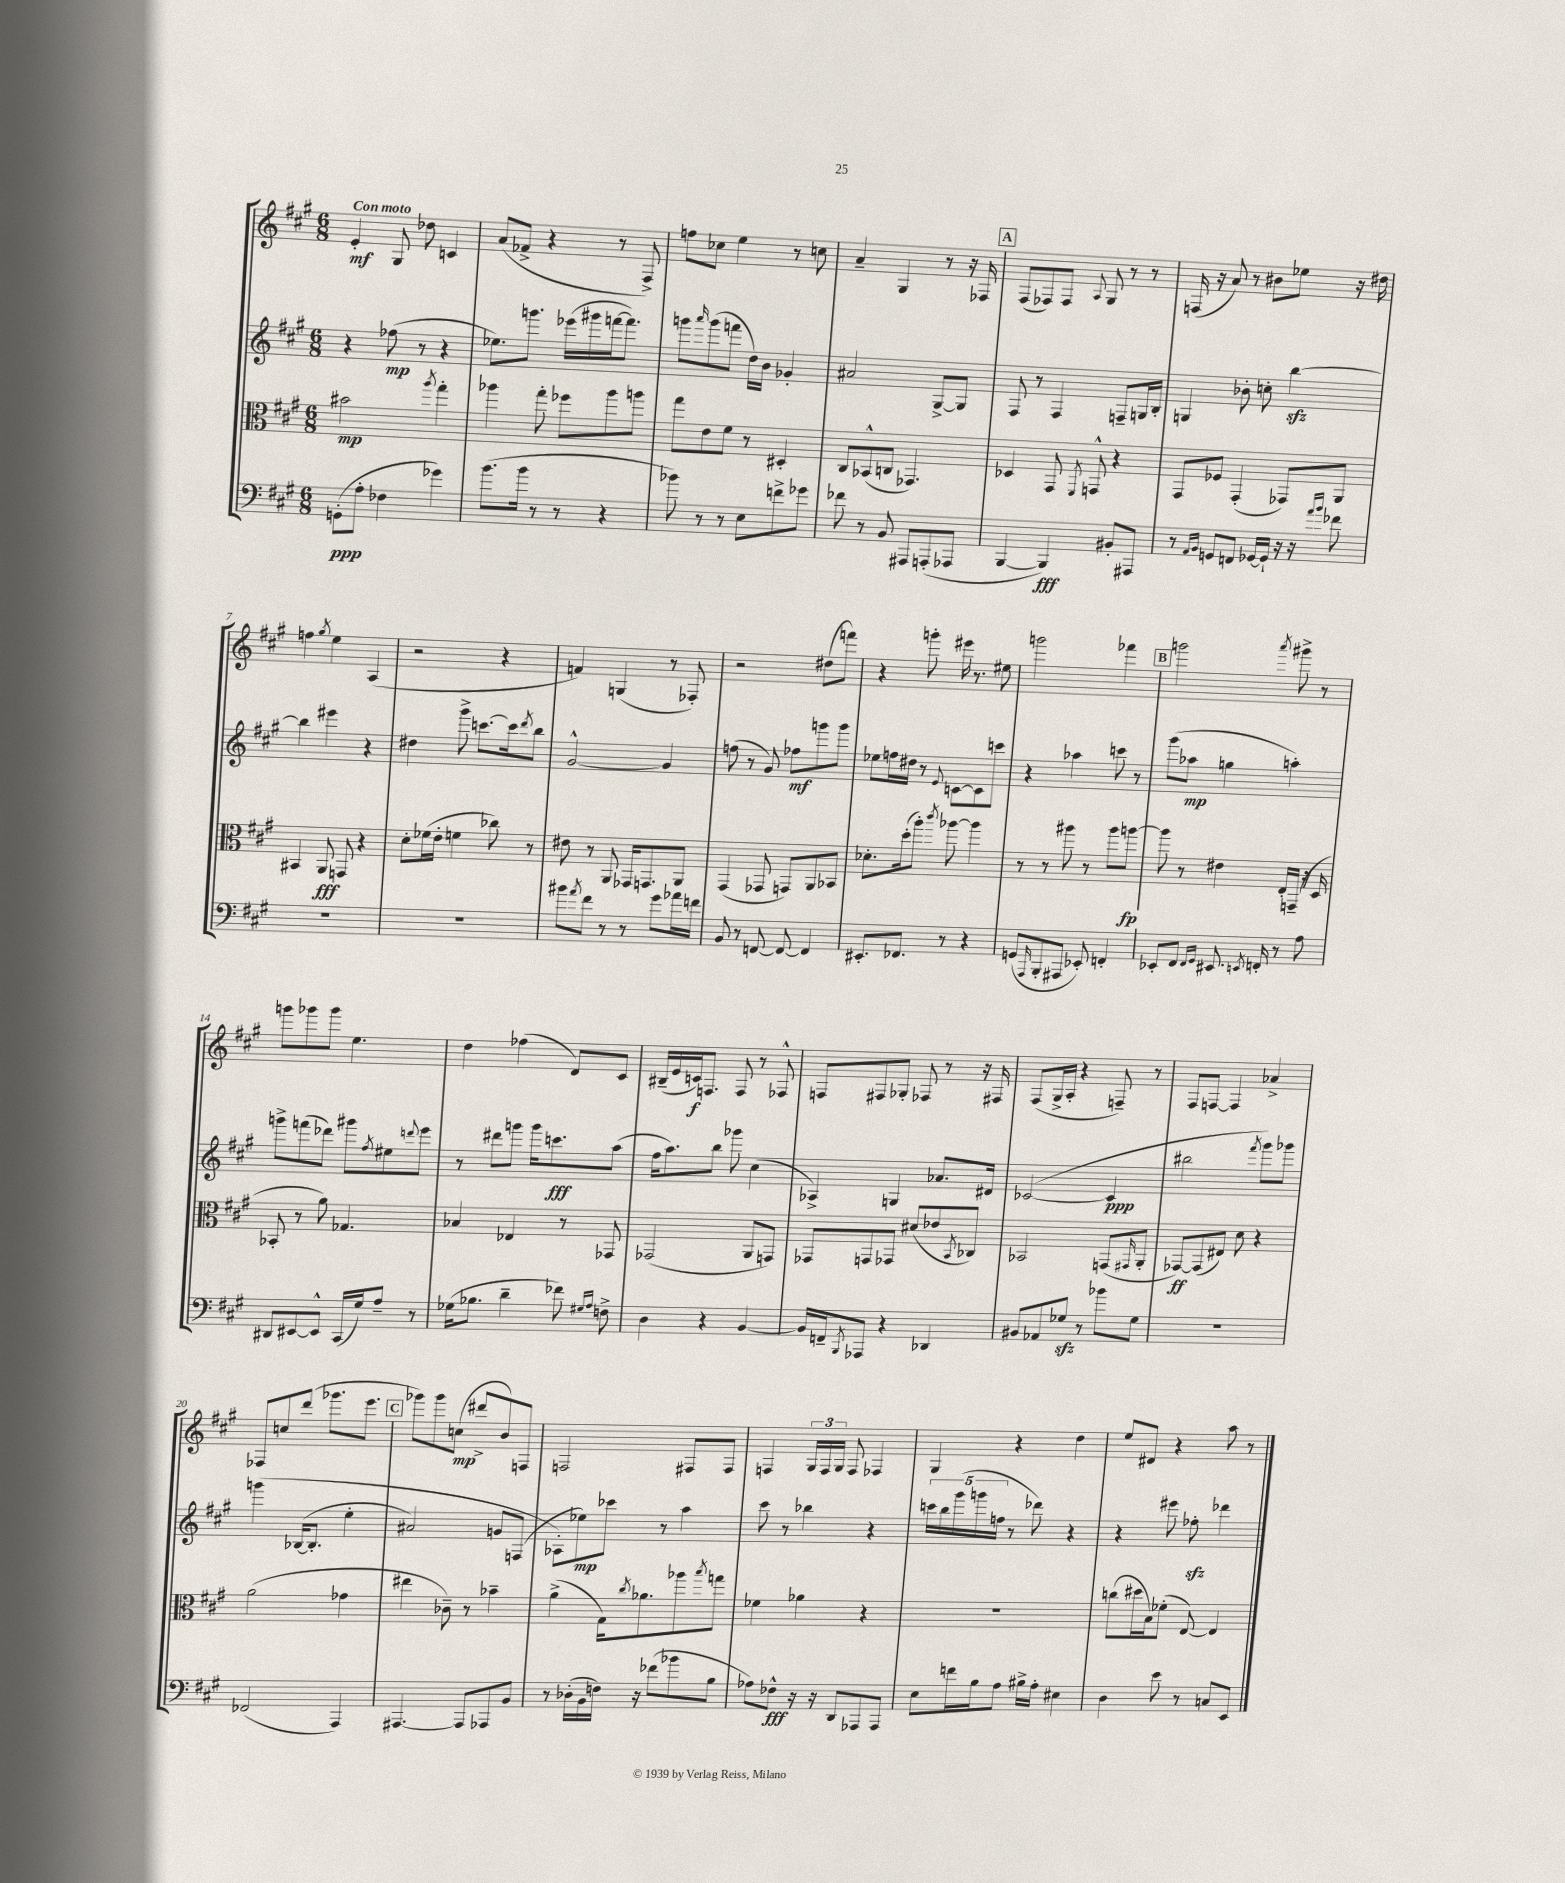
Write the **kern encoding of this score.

**kern	**kern	**kern	**kern
*staff4	*staff3	*staff2	*staff1
*clefF4	*clefC3	*clefG2	*clefG2
*k[f#c#g#]	*k[f#c#g#]	*k[f#c#g#]	*k[f#c#g#]
*M6/8	*M6/8	*M6/8	*M6/8
(8GG'\L	2b#\	4r	4e'/
8A'\J	.	.	.
4F-\	.	(8ff-\	8G#/
.	.	8r	8dd-\
.	8qaa/	.	.
4g-\)	4gg#'\	4r	4c/
=	=	=	=
(8.b\L	4aa-\	8.ee-\L)	(8a/L
.	.	.	8f-^/J
16b\Jk	.	8.ggg\J	.
8r	8gg#'\	.	4r
8r	8ff-\L	(16eee-\LL	.
.	.	16ggg#\	.
4r	8aa-\	[16fff\J	8r
.	.	8.fff\]J)	.
.	8aa\J	.	8F#^/)
=	=	=	=
8b-\)	8gg#\L	8ggg\L	8ff\L
.	.	16qqaaa/	.
8r	8e\	(8ggg\	8cc-\J
8r	8f#\J	8fff\J	4ee\
8E\L	8r	16dd\LL)	.
.	.	16b\JJ	.
8f^\	4D#'/	4g-'/	8r
8g-\J	.	.	8cc\
=	=	=	=
8f-\	8C#/L	2a#/	4a~/
8r	(8BB-^^/	.	.
8BB/	8C/J	.	4G#/
8AAA#/L	4.GG-/)	.	.
(8AAA'/	.	[8G#^/L	8r
8AAA-/J	.	8G#/]J	16r
.	.	.	16F-/
=	=	=	=
[4BBB/	4D-/	8F#/	(8F#/L
.	.	8r	8F-/)
4BBB/])	8GG#/	4F#/	8F-/J
.	8qFF#/	.	8qqA/
.	8GG^^/	.	8G#/
8BB#'/L	4r	8F~/L	8r
8AAA#/J	.	16G/L	8r
.	.	16B'/JJ	.
=	=	=	=
8r	8GG#/L	4G/	(16F/
.	.	.	16r
16qqAA/LL	.	.	.
16qqBB/JJ	.	.	.
8GG/L	8F-/J	.	8a/)
8FF/J	(4GG#'/	8b-'\	8r
[16GG-/LL	.	8cc'\	8b#\L
16GG-`/]JJ	.	.	.
16r	8GG-/L)	[4bb\	8ee-\J
16r	.	.	.
16qqa/LL	.	.	.
16qqb/JJ	.	.	.
8f-\	8AA/J	.	16r
.	.	.	16dd#\
=	=	=	=
2.r	4BB#/	4bb\]	4ff\
.	.	.	8qgg#/
.	8AA/	4eee#\	4ee\
.	8GG/	.	.
.	4r	4r	(4A/
=	=	=	=
2.r	8d'\L	4dd#\	2r
.	(16f-\L	.	.
.	16e'\JJ	.	.
.	4f\	8ggg#^\	.
.	.	[8.ccc\L	.
.	8cc-\)	.	4r
.	.	16ccc\]k	.
.	.	8qddd/	.
.	8r	8bb\J	.
=	=	=	=
8b#\L	8e#\	[2g#^^/	4f/)
8qa/	.	.	.
8f#\J	8r	.	.
8r	8AA/	.	(4G/
8r	16GG-/LK	.	.
.	8.GG/	.	.
8g#\L	.	4g#/]	8r
16a-\L	8AA/J	.	8F-'/)
16f\JJ	.	.	.
=	=	=	=
8BB/	(4GG#/	(8ff\	2r
8r	.	8r	.
[8FF/	8GG-/	8g#/)	.
8FF/_	8GG/L)	8ff-\L	.
4FF/]	8AA/	8ggg\	(8dd#\L
.	8BB-/J	8ggg\J	8fff\J)
=	=	=	=
8.EE#'/L	8.d-'\L	8ee-\L	4r
.	.	16ff\L	.
8.FF-/J	(16dd'\k	16dd#\JJ	.
.	8aa'\J)	8r	8ggg'\
.	8qccc#/	8qqe/	.
8r	[8aa-\	[8c\L	16eee#\
.	.	.	8.r
4r	4aa-\]	8c\]	.
.	.	8ccc\J	8ee#\
=	=	=	=
(8GG/L	8r	4r	2ggg\
16qqAAA/	.	.	.
8BBB'/	8r	.	.
8AAA#/J	8aa#\	4aa-\	.
8EE-'/)	8r	.	.
4FF'/	8aa#\L	8ccc\	4fff-\
.	[8aa\J	8r	.
=	=	=	=
8EE-'/L	8aa\]	(8ggg#\L	2ggg\
8FF#/J	8r	8aa-\J	.
16qqFF#/LL	.	.	.
16qqGG#/JJ	.	.	.
8.EE#/	4e#\	4gg\	.
8qEE/	.	.	.
16FF'/	.	.	.
.	.	.	8qaaa/
8r	16E'/LL	4aa'\)	8ggg#^\
.	(16GG~/JJ	.	.
8A\	16r	.	8r
.	16D/	.	.
=	=	=	=
8DD#/L	8BB-'/	8ggg^\L	8ggg\L
[8EE#/	8r	(8fff\	8ggg-\
8EE#^^/]J	8a\)	8ddd-\J)	8ggg-\J
(16CC#/LL	4.G-/	8ggg#\L	4.ee\
16G#/J)	.	.	.
.	.	8qff#/	.
8A~/J	.	8ee#\	.
.	.	8qqddd/	.
8r	.	8eee\J	.
=	=	=	=
(16G-\LK	4B-/	8r	4dd\
8.B-\J	.	.	.
.	.	8ddd#\L	.
4d~\	4E-/	8ggg\J	(4ff-\
.	.	16ggg\LK	.
.	.	8.ccc\	.
8f-\)	8r	.	8d/L)
16qqG#/LL	.	.	.
16qqA/JJ	.	.	.
8F^\	8GG-/	(8aa\J	8c#/J
=	=	=	=
4D\	(2GG-/	16ff#\LK	(16B#~/LL
.	.	8.aa\)	16e/
.	.	.	16c/J)
.	.	.	8.F/J
4r	.	8bb\J	.
.	.	8ggg-\	8F/
[4BB/	8AA/L	(4cc#\	8r
.	8GG/J)	.	8F-^^/
=	=	=	=
16BB/]LL	8GG-/L	4A-^/)	8F/L
16FF~/J	.	.	.
8qBBB/	.	.	.
8AAA-/J	8GG/	.	8F#/
4r	8GG-/J	4G/	8G-'/J
.	(8d#/L	.	8F-/
4DD-/	8e-/	8.a-/L	8r
.	8qBB/	.	.
.	8C-/J)	.	16r
.	.	16d#/Jk	16F#/
=	=	=	=
8BB#/L	2BB-/	([2c-/	(8F#/L
8AA-/	.	.	16G#^/L
.	.	.	16A'/JJ
8G-/J	.	.	4r
8r	.	.	.
8b-\L	(8GG/L	4c-/]	8F~/)
.	16qqGG#/	.	.
8G-\J	8AA'/J	.	8r
=	=	=	=
2.r	[8GG-/L)	2bb#\	8F#/L
.	(8GG-/]	.	[8F/J
.	8E#/J)	.	4F/]
.	8d\	.	.
.	.	8qfff#/	.
.	4r	8ggg#\L)	4a-^/
.	.	8ggg-\J	.
=	=	=	=
(2FF-/	(2a\	&(4ggg\	8F-/L
.	.	.	8cc/
.	.	([16B-/LK	(8ddd/J
.	.	8.B-'/]J	.
.	.	.	8.ggg-\L
4AAA/)	4g-\	4ee'\	.
.	.	.	8.eee\J
=	=	=	=
[4.AAA#/	4ee#\	2a#/)	8ggg-\L)
.	.	.	8ggg-\
.	8c-~\)	.	(8cc\J
8AAA#/]L	8r	.	8ddd#^/L
8AAA-/	4b-~\	8g/L	8b/)
8BB/J	.	(8F/J	8F/J
=	=	=	=
8r	(4a^\	8A-'\L&)	2F/
(16D-'\LL	.	8ee-\)	.
16BB\	.	.	.
16F\JJ)	16G#\LK)	8ccc-\J	.
.	8qcc#/	.	.
16r	8.a-\	.	.
(8f-\L	.	8r	.
8b-\	8aa-\	4aa\	8F#/L
.	8qbb/	.	.
8B\J	8gg\J	.	8F#/J
=	=	=	=
8A-\L)	4f-\	8ccc#\	4F/
8F-^^\J	.	8r	.
16r	4a-\	4bb-\	24G#/LL
.	.	.	24F/
16r	.	.	.
.	.	.	24G#/JJ
8DD/L	.	.	8F/
8AAA-/	4r	4r	4F-/
8AAA-/J	.	.	.
=	=	=	=
8E\L	2.r	20ccc\LL	4G#/
.	.	20bb\	.
.	.	(20ggg#\	.
16f\L	.	.	.
.	.	20ggg\	.
16B\J	.	.	.
.	.	20ff\JJ	.
8A\J	.	8r	4r
16B#^\LL	.	8ddd-\)	.
16A'\JJ	.	.	.
4E#\	.	4r	4dd\
=	=	=	=
4D\	(8cc\L	4r	8ee/L
.	16dd#\L	.	8d#/J
.	16B\J)	.	.
8e\	(8f-'\J	8eee#\	4r
8r	[8E/)	8ff-'\	.
8C/L	4E/]	4ddd-\	8aa\
8EE/J	.	.	8r
==	==	==	==
*-	*-	*-	*-
